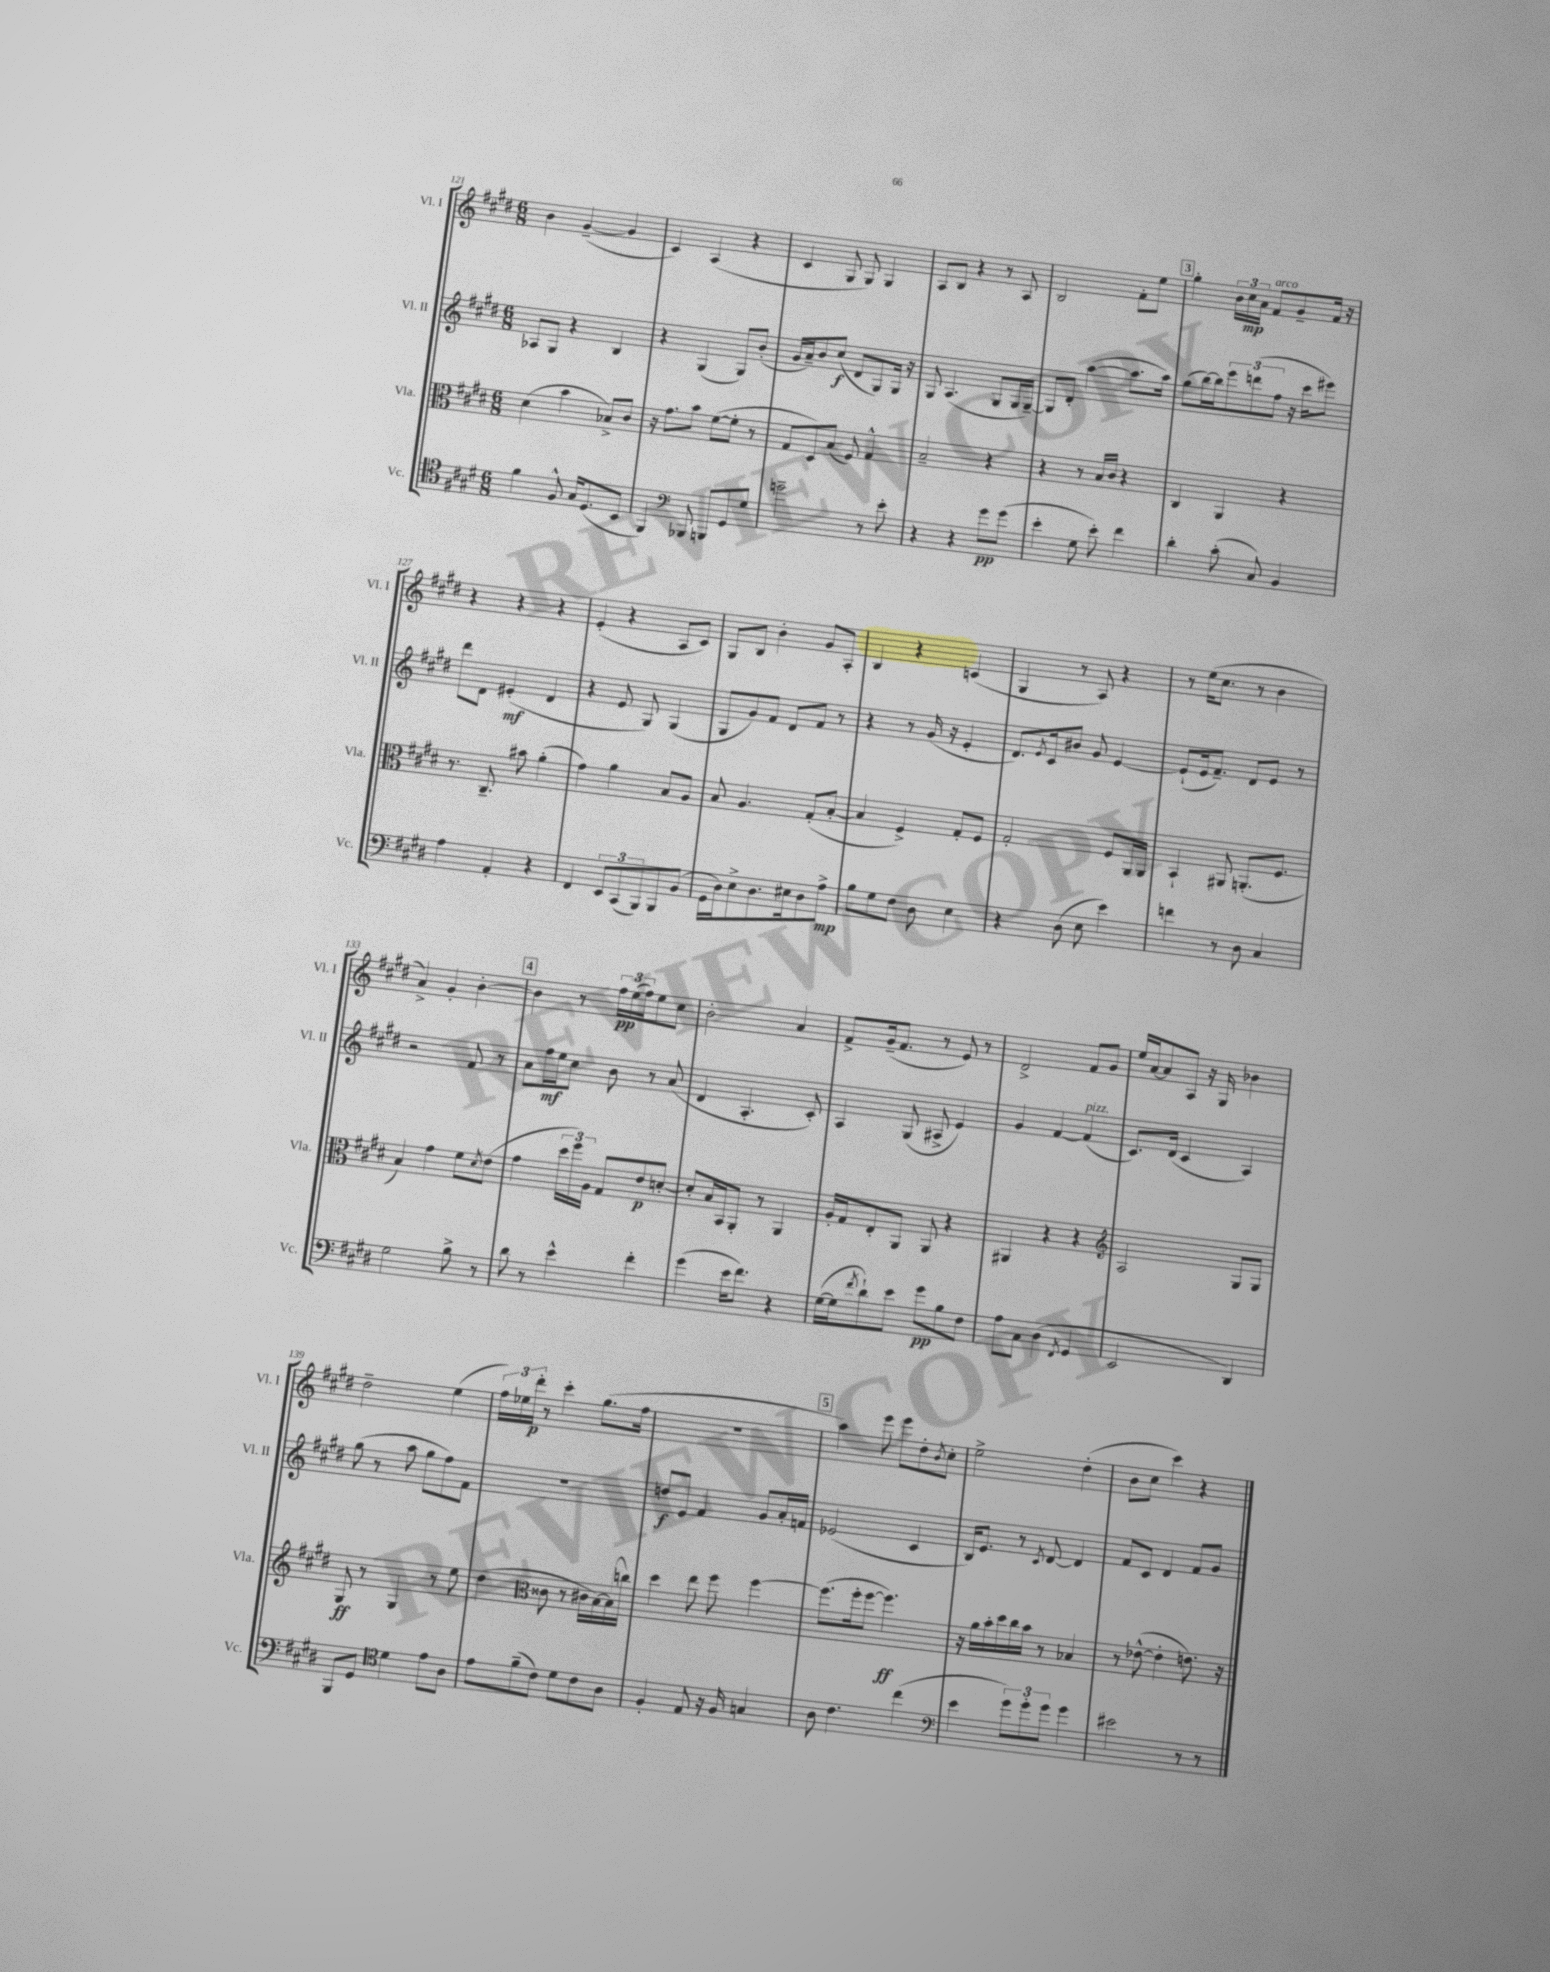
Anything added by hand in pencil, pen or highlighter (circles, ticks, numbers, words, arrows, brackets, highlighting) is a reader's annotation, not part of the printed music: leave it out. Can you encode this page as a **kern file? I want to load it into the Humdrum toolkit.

**kern	**kern	**kern	**kern
*staff4	*staff3	*staff2	*staff1
*clefC4	*clefC3	*clefG2	*clefG2
*k[f#c#g#d#]	*k[f#c#g#d#]	*k[f#c#g#d#]	*k[f#c#g#d#]
*M6/8	*M6/8	*M6/8	*M6/8
4f#\	(4d#\	8A-/L	4b\
.	.	8G#/J	.
8F#^^/	4b\	4r	([4g#~/
16G#/LK	.	.	.
(8.D#/	.	.	.
.	8B-^/L)	4B/	4g#/]
8BB/J	8c#/J	.	.
=	=	=	=
4FF#/)	16r	4r	4c#/)
.	8.g#\L	.	.
*clefF4	*	*	*
8BBB-/	8b\J	(4G#/	(4A/
8BBB/L	([8f#\L	.	.
8GG#/	8f#'\]J	8G#/L)	4r
8G#/J	8r	(8b'/J	.
=	=	=	=
2g~\	8G#/L	16g#/LL	4c#/
.	.	16a~/J)	.
.	8D#/)	8b/	.
.	(8B/J	(8cc#/J	8G#/
.	8F#/)	8d#/L	8G#/)
8r	4G#^^/	8G#/)	4G#/
8e'\	.	16G#/Jk	.
.	.	16r	.
=	=	=	=
4r	2B~/	8G#/	8A/L
.	.	(4.A/	8B/J
4r	.	.	4r
8g#\L	4r	8G#/L	8r
(8g#\J	.	16G#/L	8A/
.	.	[16G#~/JJ)	.
=	=	=	=
4e'\	4r	8G#/]L	2B/
.	.	8d#'/J	.
8G#\	8r	([4aa\	.
8e'\)	16B/LL	.	.
.	16c#/JJ	.	.
4f#\	4r	8.aa\]L	8f#'\L
.	.	.	8ee\J
.	.	16aa\Jk)	.
=	=	=	=
4d#'\	4C#/	(8gg#\L	4gg#'\
.	.	[16bb\L)	.
.	.	16bb\]J	.
(8c#'\	4AA/	12eee\	24b\LL
.	.	.	24cc#\
.	.	(12ddd\	24a\JJ
8C#/)	.	.	8f#/L
.	.	12ff#\J	.
4BB/	4r	16r	8g#~/
.	.	16ccc#\LK	.
.	.	8eee#\J)	16f#/Jk
.	.	.	16r
=	=	=	=
4A\	8.r	8ddd#\L	4r
.	.	8d#\J	.
.	8.C#~/	.	.
4AA'/	.	(4e#'/	4r
.	8b#\	.	.
4r	(4a'\	4d#/	4r
=	=	=	=
4FF#/	4g#\)	4r	(4e'/
12EE/L	4a\	8e/	4r
(12CC#/	.	.	.
.	.	8G#/)	.
12BBB/)	.	.	.
8BBB/	8B/L	(4G#/	8A/L
(8BB/J	8A/J	.	8c#/J)
=	=	=	=
16GG#\LL	8B/	8G#/L	8G#/L
16D#\J)	.	.	.
8E^\	4.A/	8g#/)	8B/J
8.D#\	.	8f#/J	4b'\
.	.	8d#/L	.
16E#\k	.	.	.
8D#\	(8G#'/L	8f#/J	8g#/L
8A^\J	[8B'/J	8r	8A'/J
=	=	=	=
8B\L	4B/]	4r	4B/
8G#\	.	.	.
8F#\J	4F#^/)	8r	4r
8D#\	.	(16g#/	.
.	.	16r	.
4E\	8G#'/L	4e'/	(4c/
.	8F#/J	.	.
=	=	=	=
4r	2G#'/	8.d#/L)	4G#/
.	.	8qe/	.
.	.	16c#/k	.
(8D#\	.	8b#/J	8r
8E\	.	8g#/	8A/)
4e\)	8F#/L	[4e/	4r
.	16AA/L	.	.
.	16AA/JJ	.	.
=	=	=	=
4f\	4BB`/	(8e`/]L	8r
.	.	16e/k	(16ee\LK
.	.	8.f#~/J)	8.cc#\J
8r	8AA#/	.	.
8D#\	(8.AA'/L	8d#/L	8r
4C#/	.	8e/J	4b\
.	8.F#/J	.	.
.	.	8r	.
=	=	=	=
2G#\	4B/)	2r	4a^/)
.	4g#\	.	4g#'/
8B^\	8f#\L	8f#/	[4b'\
.	8qd#/	.	.
8r	(8e\J	8r	.
=	=	=	=
8d#\	4g#\	8a\L	4b\]
8r	.	16ff#\L	.
.	.	16ee\J	.
4e^^\	24dd#\LL	8cc#\J	8r
.	24ff#\)	.	.
.	24A\JJ	.	.
.	8G#/L	8b\	24ff#\LL
.	.	.	(24ee\
.	.	.	24ff#\J)
4f#'\	8e/	8r	8ee\
.	[8d'/J	(8a/	8cc#\J
=	=	=	=
(4g#\	8d'/]L	4d#/	2b'\
.	16B/L	.	.
.	16BB/J	.	.
16e\LK	8AA'/J	4.A'/	.
8.f#\J)	.	.	.
.	8r	.	.
4r	4AA/	.	4a/
.	.	8c#'/)	.
=	=	=	=
([16G#\LL	16A'/LL	4A/	8f#^/L
16G#\]J	16G#/J	.	.
8qf#/	.	.	.
8d#`\)	8E'/	.	(16g#~/k
.	.	.	8.f#/J
8e\J	8AA/J	(8G#/	.
8g#\L	8AA/	8A#^/	8r
8B\	4r	4e/)	8e/)
8F#\J	.	.	8r
=	=	=	=
8A\L	4AA#/	4g#/	2d#^/
8C#\J	.	.	.
(4D#\	4r	[4f#/	.
8qFF#/	.	.	.
4GG#/	4r	(4f#/]	8f#/L
.	.	.	8g#/J
=	=	=	=
*	*clefG2	*	*
2EE/	2A/	8.c#/L)	16ee/LL
.	.	.	[16a/J
.	.	.	8a/]
.	.	(16d#/Jk	.
.	.	4c#/	8A/J
.	.	.	16r
.	.	.	16G#/
4DD#/)	8G#/L	4A/)	4b-\
.	8G#/J	.	.
=	=	=	=
8BBB/L	8G#/	(8gg#\	2dd#~\
8GG#/J	8r	8r	.
*clefC4	*	*	*
4d#\	4G#/	8aa\	.
.	.	8gg#\L	.
8e\L	8r	8ff#\)	(4ee\
8A\J	8ee\	8f#\J	.
=	=	=	=
8e\L	(4dd#\	2.r	24ff#\LL)
.	.	.	24ee-\
.	.	.	24ddd#'\JJ
(8f#~\	.	.	8r
*	*clefC3	*	*
8c#\J)	8c##\	.	4ccc#'\
8d#\L	8r	.	.
8c#\	16c#\LL	.	(8.gg#\L
.	[16B\)	.	.
8A\J	(16B\]	.	.
.	16cc\JJ)	.	16ff#\Jk
=	=	=	=
4F#'/	4dd#\	8dd/L	2.r
.	.	8e/J	.
8E/	8ee\	4f#/	.
16r	8ff#\	.	.
16F#/	.	.	.
4G/	[4ff#\	8g#/L	.
.	.	16a'/L	.
.	.	16f/JJ	.
=	=	=	=
8A\	(8.ff#\]L	(2e-/	4aa\)
4.c#\	.	.	.
.	16ff#'\k	.	.
.	[8ff#\J	.	8eee\
.	4.ff#\])	.	8eee\L
(4cc#\	.	4c#/	8dd#'\
.	.	.	8qb/
.	.	.	8cc#'\J
=	=	=	=
*clefF4	*	*	*
4e\	16r	16B/LK)	2ee^\
.	16a\LL	8.e/J	.
.	16b'\	.	.
.	16dd#\	.	.
12g#\L)	16cc#\	8r	.
.	16b\JJ	.	.
12g#'\	.	.	.
.	.	8qc#/	.
.	8r	[8d#/	.
12g#\J	.	.	.
4g#\	4B-/	4d#/]	(4dd#'\
=	=	=	=
2e#\	8r	8f#/L	8b\L
.	([8e-^^\	8c#/J	8cc#\J
.	4e-'\]	4d#/	4ccc#\)
8r	8.e\)	8f#/L	4r
8r	.	8g#/J	.
.	16r	.	.
==	==	==	==
*-	*-	*-	*-
